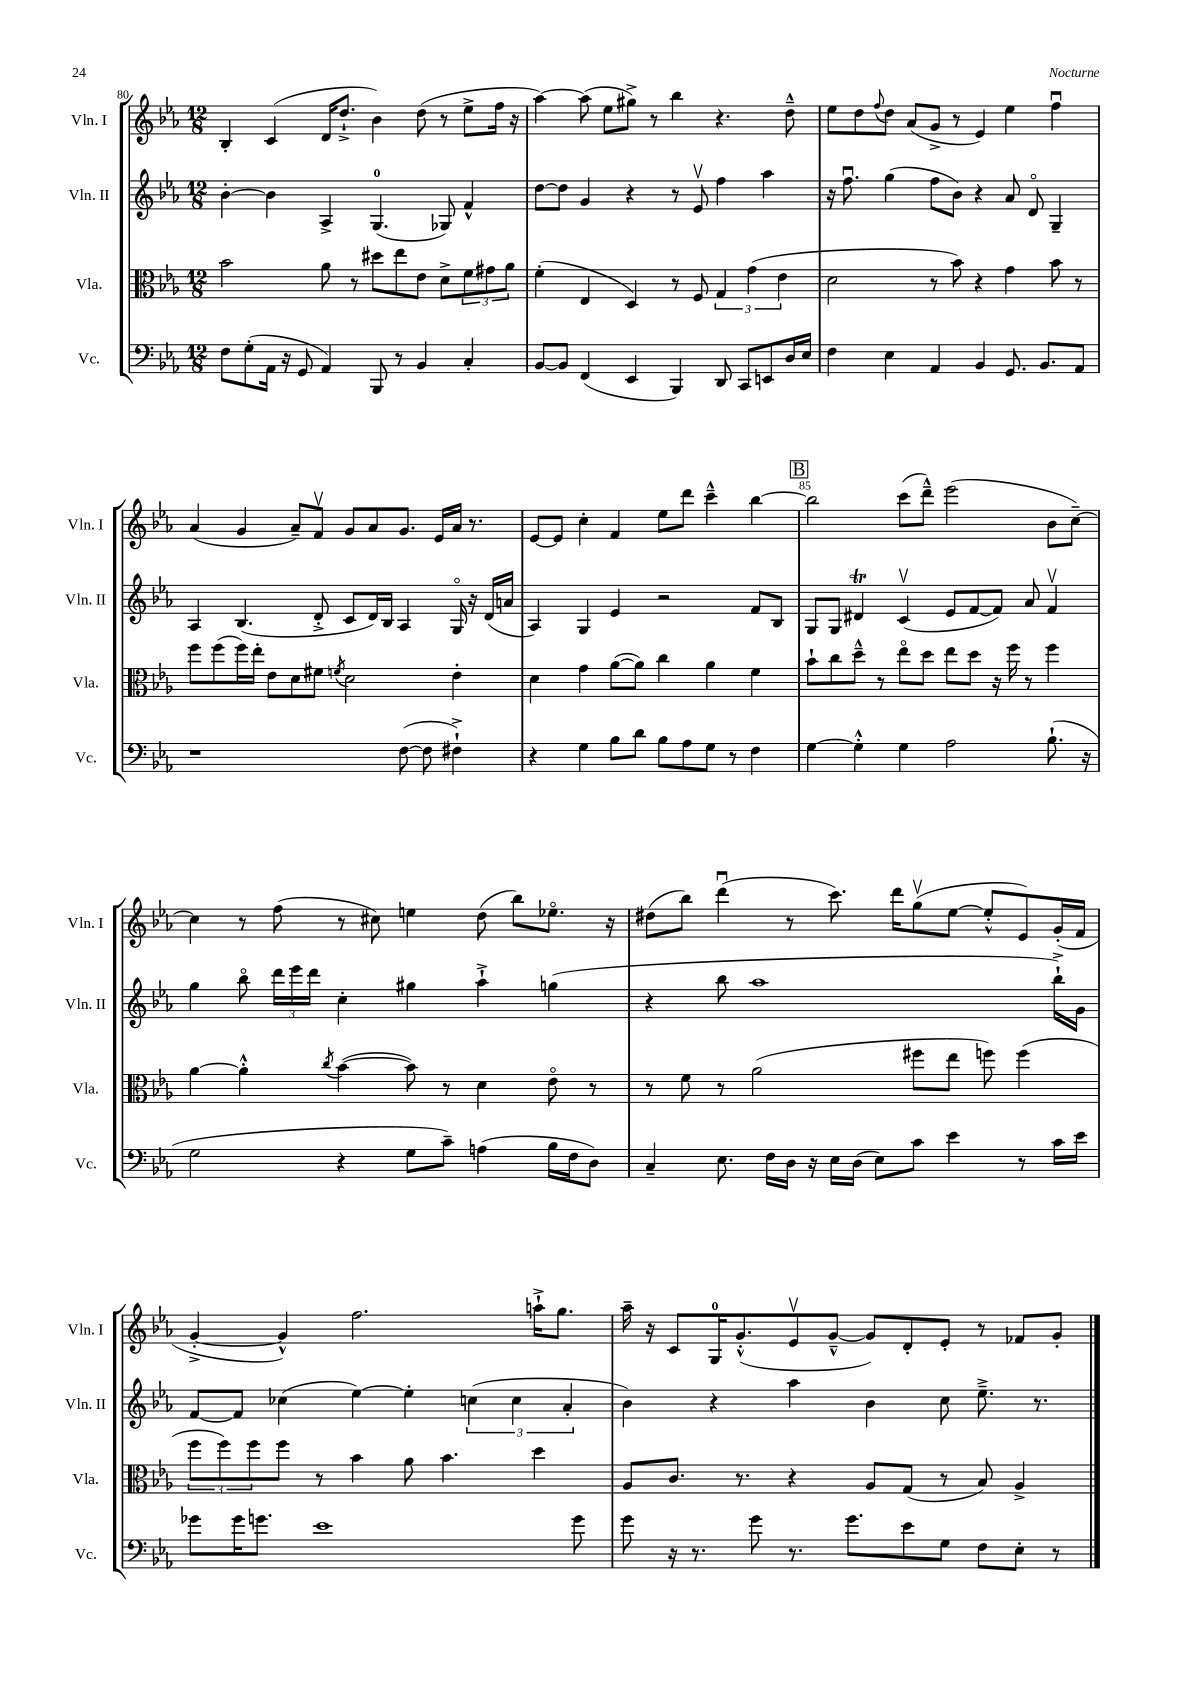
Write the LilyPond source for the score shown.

<<
\new StaffGroup <<
\new Staff = "s0" \with { instrumentName = "Vln. I" shortInstrumentName = "Vln. I" } {
    \clef treble \key ees \major \numericTimeSignature \time 12/8
    bes4-. c'4( d'16 d''8.-!-> bes'4) d''8( r8 ees''8-> f''16 r16 |
    aes''4~) aes''8( ees''8 gis''8->) r8 bes''4 r4. d''8---^ |
    ees''8 d''8 \appoggiatura { f''8 } d''8 aes'8( g'8-> r8 ees'4) ees''4 f''4\downbow |
    aes'4( g'4 aes'8--) f'8\upbow g'8 aes'8 g'8. ees'16 aes'16 r8. |
    ees'8~ ees'8 c''4-. f'4 ees''8 d'''8 c'''4---^ bes''4~ |
    \mark \markup { \box "B" } bes''2 c'''8( d'''8---^) ees'''2( bes'8 c''8~--) |
    c''4 r8 f''8( r8 cis''8) e''4 d''8( bes''8) ees''8.\flageolet r16 |
    dis''8( bes''8) d'''4\downbow( r8 c'''8.) d'''16 g''8\upbow( ees''8~ ees''8-.-^ ees'8) g'16-.( f'16 |
    g'4~-.-> g'4-^) f''2. a''16-!-> g''8. |
    aes''16-- r16 c'8 g16-0 g'8.-.-^( ees'8\upbow g'8~---^ g'8) d'8-. ees'8-. r8 fes'8 g'8-. \bar "|." |
}
\new Staff = "s1" \with { instrumentName = "Vln. II" shortInstrumentName = "Vln. II" } {
    \clef treble \key ees \major \numericTimeSignature \time 12/8
    bes'4~-. bes'4 aes4-> g4.-0( ges8) f'4-^ |
    d''8~ d''8 g'4 r4 r8 ees'8\upbow f''4 aes''4 |
    r16 f''8.\downbow g''4( f''8 bes'8) r4 aes'8 d'8\flageolet g4-- |
    aes4 bes4.( d'8-.-> c'8 d'16) bes16 aes4 g16\flageolet r16 d'16( a'16 |
    aes4) g4 ees'4 r2 f'8 bes8 |
    \mark \markup { \box "B" } g8 g8 dis'4\trill c'4\upbow( ees'8 f'8~ f'8) aes'8 f'4\upbow |
    g''4 bes''8\flageolet \tuplet 3/2 { d'''16 ees'''16 d'''16 } c''4-. gis''4 aes''4-!-> g''4( |
    r4 bes''8 aes''1 bes''16-!->) g'16 |
    f'8~ f'8 ces''4( ees''4~) ees''4-. \tuplet 3/2 { c''4( c''4 aes'4-. } |
    bes'4) r4 aes''4 bes'4 c''8 ees''8.---> r8. \bar "|." |
}
\new Staff = "s2" \with { instrumentName = "Vla." shortInstrumentName = "Vla." } {
    \clef alto \key ees \major \numericTimeSignature \time 12/8
    bes'2 aes'8 r8 dis''8 ees''8 ees'8 d'8-> \tuplet 3/2 { f'8 gis'8 aes'8 } |
    f'4-.( ees4 d4) r8 f8 \tuplet 3/2 { g4 g'4( ees'4 } |
    d'2 r8 bes'8) r4 g'4 bes'8 r8 |
    f''8 f''8( f''16) ees''16-. ees'8 d'8 fis'8 \acciaccatura { f'8 } d'2 ees'4-. |
    d'4 g'4 aes'8~( aes'8) c''4 aes'4 f'4 |
    \mark \markup { \box "B" } bes'8-! c''8 d''8---^ r8 ees''8\flageolet d''8 ees''8 d''8 r16 f''16 r8 f''4 |
    aes'4~ aes'4-.-^ \acciaccatura { c''8 } bes'4~( bes'8) r8 d'4 ees'8\flageolet r8 |
    r8 f'8 r8 aes'2( fis''8 ees''8 f''8) f''4( |
    \tuplet 3/2 { f''8 f''8) f''8 } f''8 r8 bes'4 aes'8 bes'4. d''4 |
    aes8 c'8. r8. r4 aes8 g8( r8 bes8) aes4-> \bar "|." |
}
\new Staff = "s3" \with { instrumentName = "Vc." shortInstrumentName = "Vc." } {
    \clef bass \key ees \major \numericTimeSignature \time 12/8
    f8 g8-.( aes,16 r16 g,8 aes,4) bes,,8 r8 bes,4 c4-. |
    bes,8~ bes,8 f,4( ees,4 bes,,4) d,8 c,8 e,8 d16 ees16 |
    f4 ees4 aes,4 bes,4 g,8. bes,8. aes,8 |
    r1 f8~( f8 fis4-!->) |
    r4 g4 bes8 d'8 bes8 aes8 g8 r8 f4 |
    \mark \markup { \box "B" } g4~ g4-.-^ g4 aes2 bes8.-!( r16 |
    g2 r4 g8 c'8--) a4( bes16 f16 d8) |
    c4-- ees8. f16 d16 r16 ees16 d16( ees8) c'8 ees'4 r8 c'16 ees'16 |
    ges'8 ges'16 g'8. ees'1 g'8 |
    g'8 r16 r8. g'8 r8. g'8. ees'8 g8 f8 ees8-. r8 \bar "|." |
}
>>
>>
\layout { \context { \Score currentBarNumber = #80 \override BarNumber.break-visibility = ##(#f #t #t) barNumberVisibility = #(every-nth-bar-number-visible 5) } }
